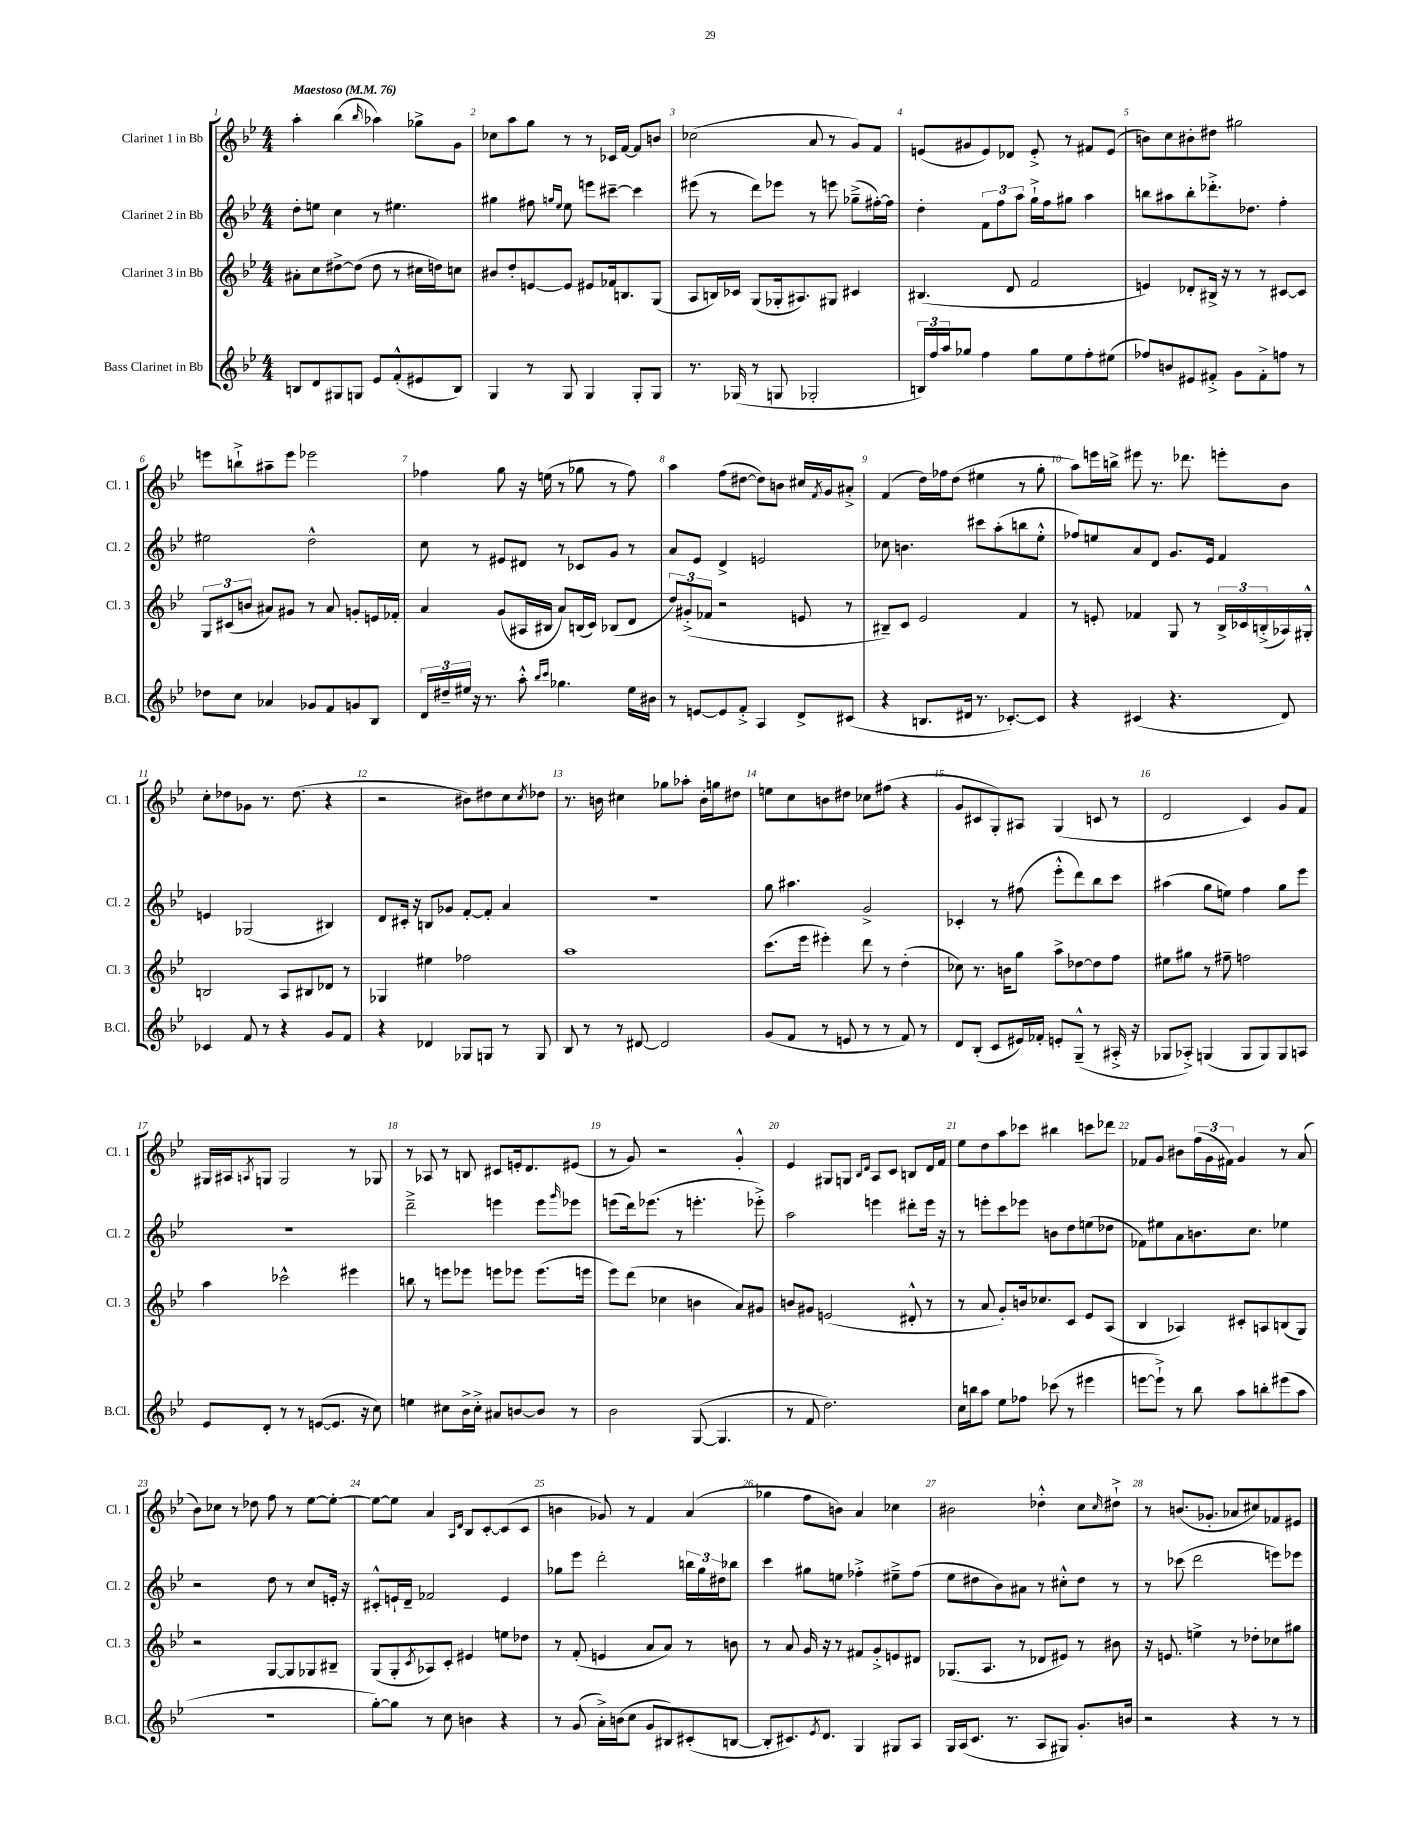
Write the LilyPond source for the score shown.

<<
\new StaffGroup <<
\new Staff = "s0" \with { instrumentName = "Clarinet 1 in Bb" shortInstrumentName = "Cl. 1" } {
    \clef treble \key bes \major \numericTimeSignature \time 4/4 \tempo "Maestoso" 4 = 76
    a''4-. bes''4( \grace { bes''16 } aes''4) ges''8-> g'8 |
    ces''8 a''8 g''8 r8 r8 ces'16 f'16~ f'8 b'8 |
    ces''2( a'8 r8 g'8) f'8 |
    e'8( gis'8 e'8) des'8 e'8-.-> r8 fis'8 e'8( |
    b'8) c''8 bis'8-. dis''8 gis''2 |
    e'''8 b''8-!-> ais''8-- e'''8 ees'''2 |
    fes''4 g''8 r16 e''16( r8 ges''8 r8 fes''8) |
    a''4 f''8( dis''8~ dis''8) b'8 cis''16 \acciaccatura { f'8 } g'16 ais'8-.-> |
    f'4( d''16) fes''16 d''8( eis''4 r8 g''8-. |
    a''8) e'''16 b''16-> eis'''8 r8. des'''8. e'''8-. bes'8 |
    c''8-. des''8 ges'8 r8. des''8.( r4 |
    r2 bis'8) dis''8 c''8 \acciaccatura { c''8 } des''8 |
    r8. b'16 cis''4 ges''8 aes''8-. b'16-. g''16 dis''8 |
    e''8 c''8 b'8 dis''8 ces''8 fis''8( r4 |
    g'8 cis'8 g8-.) ais8 g4( c'8 r8 |
    d'2 c'4) g'8 f'8 |
    gis16 ais16 \acciaccatura { a8 } g8 g2 r8 ges8 |
    r8 aes8 r8 b8 cis'8 e'16-. d'8. eis'8( |
    r8 g'8) r2 g'4-.-^ |
    ees'4 gis8 g8 \grace { bes16 d'16 } a8 c'8 b8 d'16 f'16 |
    ees''8 d''8 a''8 ces'''8 bis''4 c'''8 des'''8 |
    fes'8 g'8 bis'8 \tuplet 3/2 { f''16( g'16 fis'16) } g'4 r8 a'8( |
    bes'8) ces''8 r8 des''8 f''8 r8 ees''8~ ees''8~-. |
    ees''8~ ees''8 a'4 \grace { a16 d'16 } bes8 c'8~-. c'8( c'8 |
    b'4 ges'8) r8 f'4 a'4( |
    ges''4 f''8 b'8) a'4 ces''4 |
    bis'2 des''4-.-^ c''8 \grace { c''16 } dis''8-!-> |
    r8 b'8.( ges'8.-. aes'8 cis''8) fes'8 eis'8 \bar "|." |
}
\new Staff = "s1" \with { instrumentName = "Clarinet 2 in Bb" shortInstrumentName = "Cl. 2" } {
    \clef treble \key bes \major \numericTimeSignature \time 4/4
    d''8-. e''8 c''4 r8 eis''4. |
    gis''4 fis''8 \grace { g''16 ees''16 } ees''8 e'''8 cis'''8~-- cis'''4 |
    eis'''8( r8 d'''8) ees'''8 r8 e'''8 ges''8--->( fis''16~-.) fis''16 |
    d''4-. \tuplet 3/2 { f'8 f''8 a''8 } g''16-!-> f''16 gis''8 a''4 |
    b''8 ais''8 b''8-. des'''8.-.-> des''8. f''4-. |
    eis''2 d''2-^ |
    c''8 r8 eis'8 dis'8 r8 ces'8 g'8 r8 |
    a'8 ees'8 d'4-> e'2 |
    ces''8 b'4. cis'''8 a''8-.( b''8 ees''8-.-^ |
    fes''8) e''8 a'8 d'8 g'8. ees'16 f'4 |
    e'4 ges2( bis4) |
    d'8 cis'16-. r16 b8 ges'8 f'8~-. f'8-. a'4 |
    R1 |
    g''8 ais''4. g'2-> |
    ces'4-. r8 fis''8( ees'''8-.-^ d'''8) bes''8 c'''8 |
    ais''4( g''8 e''8) f''4 g''8 ees'''8 |
    r1 |
    d'''2---> e'''4 e'''8 \grace { g'''16 } ees'''8 |
    e'''8( d'''16) ees'''8.( r8 e'''4.-. ees'''8-.->) |
    a''2 e'''4 dis'''8-. e'''16 r16 |
    r8 e'''8-. c'''8 ees'''8 b'8 d''8 e''8( des''8 |
    fes'8) eis''8 a'8 b'8. c''8. ees''4 |
    r2 d''8 r8 c''8 e'16-. r16 |
    cis'8-.-^ e'16-! d'16-- fes'2 e'4 |
    ges''8 ees'''8 d'''2-. \tuplet 3/2 { b''16 ges''16 dis''16 } bes''8 |
    c'''4 gis''8 e''8 fes''4-.-> eis''8---> fes''8( |
    ees''8 dis''8 bes'8) ais'8 r8 cis''8-.-^ dis''8 r8 |
    r8 ces'''8( d'''2 e'''8) ees'''8 \bar "|." |
}
\new Staff = "s2" \with { instrumentName = "Clarinet 3 in Bb" shortInstrumentName = "Cl. 3" } {
    \clef treble \key bes \major \numericTimeSignature \time 4/4
    ais'8-. c''8 dis''8~-> dis''8( dis''8 r8 cis''16 d''16) c''8 |
    bis'8 d''8-. e'8~ e'8 eis'8 fes'16 b8. g8( |
    a8 b16) ces'16 g8( ges16-. ais8.) gis8 cis'4 |
    bis4.( d'8 f'2 |
    e'4) des'8-. bis16-> r16 r8 r8 cis'8~ cis'8 |
    \tuplet 3/2 { g8 cis'8( b'8 } ais'8) gis'8 r8 ais'8 g'8-. e'16 fes'16-. |
    a'4 g'8( ais16 bis16 a'8) b16( c'16) bes8( d'8 |
    \tuplet 3/2 { d''8) gis'8-.->( fes'8 } r2 e'8 r8 |
    bis8--) c'8 ees'2 f'4 |
    r8 e'8-. fes'4 g8 r8 \tuplet 3/2 { bes16-> ces'16 b16-.->( } aes16) gis16-.-^ |
    b2 a8 bis8 des'8 r8 |
    ges4 eis''4 fes''2 |
    a''1 |
    c'''8.( ees'''16 eis'''4-.) d'''8 r8 d''4-.( |
    ces''8) r8. b'16 g''8 a''8-> des''8~ des''8 f''8 |
    eis''8 gis''8 r8 fis''8-- f''2 |
    a''4 ces'''2-^ eis'''4 |
    b''8 r8 e'''8 ees'''8 e'''8 ees'''8 ees'''8.( e'''16 |
    ees'''8) d'''8( ces''4 b'4 a'8) gis'8 |
    b'8 gis'8 e'2( dis'8-.-^ r8 |
    r8 a'8 g'8-.) b'16 ces''8. c'8 ees'8 a8( |
    bes4 aes4) cis'8-. a8 b8( g8) |
    r2 g8~ g8 ges8 bis8-- |
    g8( g8-. \acciaccatura { c'8 } aes8) c'8-. eis'4 e''8 des''8 |
    r8 f'8-.( e'4 a'8 a'8) r8 b'8 |
    r8 a'8 g'16 r16 r8 fis'8 g'8-.-> e'8 dis'8 |
    ges8.( a8. r8 des'8 eis'8) r8 bis'8 |
    r16 e'8. e''4-> r8 des''8-. ces''8 gis''8 \bar "|." |
}
\new Staff = "s3" \with { instrumentName = "Bass Clarinet in Bb" shortInstrumentName = "B.Cl." } {
    \clef treble \key bes \major \numericTimeSignature \time 4/4
    b8 d'8 gis8 g8 ees'8 f'8-.-^( eis'8 b8) |
    g4 r8 g8 g4 g8-. g8 |
    r8. ges16( r8 g8 ges2-. |
    \tuplet 3/2 { b16) f''16 a''16 } ges''8 f''4 ges''8 ees''8 f''8-. eis''8( |
    fes''8) b'8 eis'8 fis'8-.-> g'8 fis'8-.-> f''8 r8 |
    des''8 c''8 aes'4 ges'8 f'8 g'8 bes8 |
    \tuplet 3/2 { d'16 dis''16-- eis''16 } r16 r8. a''8-.-^ \grace { bes''16 c'''16 } ges''4. eis''16 bis'16 |
    r8 e'8~ e'8 f'8-.-> a4 d'8-> cis'8( |
    r4 b8. dis'16 r8. ces'8.~-.) ces'8 |
    r4 cis'4( r4. d'8) |
    ces'4 f'8 r8 r4 g'8 f'8 |
    r4 des'4 ges8 g8 r8 g8 |
    bes8 r8 r8 dis'8~ dis'2 |
    g'8( f'8 r8 e'8 r8 r8 f'8) r8 |
    d'8 bes8-.( c'8 eis'16) fes'16-. e'8-. g8---^( r8 ais16-.-> r16 |
    ges8 aes8-.->) g4( g8 g8) g8 a8 |
    ees'8 d'8-. r8 r8 e'8~( e'8. r16 c''8) |
    e''4 cis''8 bes'16-> cis''16-.-> ais'8 b'8~ b'8 r8 |
    bes'2 g8~( g4. |
    r8 f'8 d''2.) |
    c''16 b''16 a''8 ees''8 fes''8 ces'''8( r8 eis'''4 |
    e'''8~ e'''8-!->) r8 bes''8 a''8 b''8-. eis'''8( a''8 |
    R1 |
    g''8~-.) g''8 r8 c''8 b'4 r4 |
    r8 g'8( a'16-.->) b'16( c''8 g'8 bis8) cis'8-.( b8~ |
    b8-. cis'8.) \acciaccatura { ees'8 } d'8. g4 gis8 a8 |
    g16 a16( c'8. r8. a8 gis8) g'8.-. b'16 |
    r2 r4 r8 r8 \bar "|." |
}
>>
>>
\layout { \context { \Score \override BarNumber.break-visibility = ##(#f #t #t) barNumberVisibility = #all-bar-numbers-visible } }
